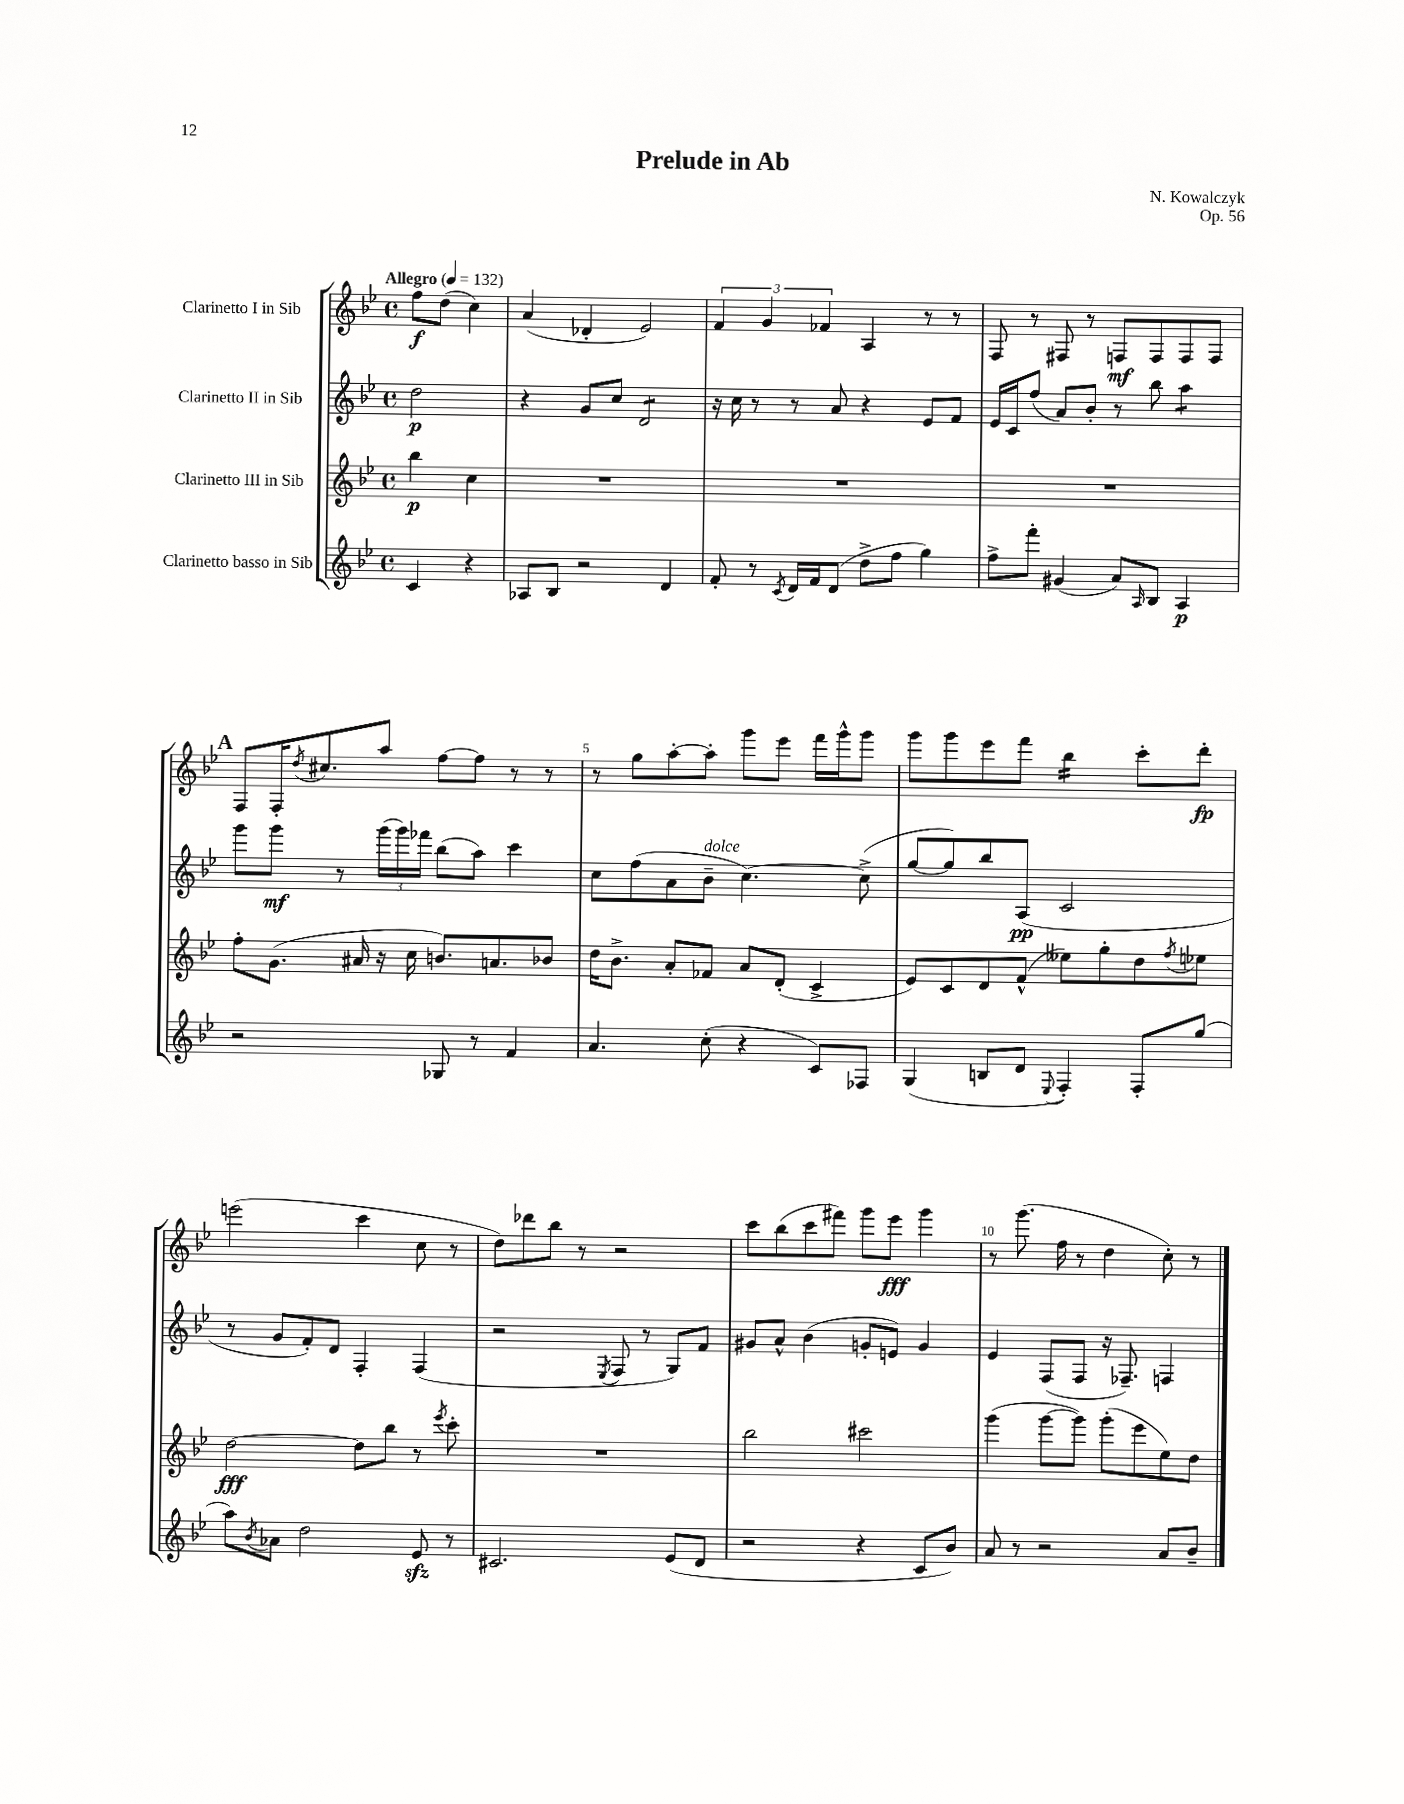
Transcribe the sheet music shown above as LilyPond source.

\header { title = "Prelude in Ab" composer = "N. Kowalczyk" opus = "Op. 56" }
<<
\new StaffGroup <<
\new Staff = "s0" \with { instrumentName = "Clarinetto I in Sib" } {
    \clef treble \key bes \major \defaultTimeSignature \time 4/4 \partial 2 \tempo "Allegro" 4 = 132
    f''8\f d''8( c''4) |
    a'4( des'4-. ees'2) |
    \tuplet 3/2 { f'4 g'4 fes'4 } a4 r8 r8 |
    f8 r8 fis8 r8 f8\mf f8 f8 f8 |
    \mark \markup { \bold "A" } f8 f16-. \acciaccatura { d''8 } cis''8. a''8 f''8~ f''8 r8 r8 |
    r8 g''8 a''8~-. a''8-. g'''8 ees'''8 f'''16 g'''16-^ g'''8 |
    g'''8 g'''8 ees'''8 f'''8 bes''4:16 c'''8-. d'''8-.\fp |
    e'''2( c'''4 c''8 r8 |
    d''8) des'''8 bes''8 r8 r2 |
    c'''8 bes''8( c'''8 fis'''8) g'''8 ees'''8\fff g'''4 |
    r8 g'''8.( f''16 r8 d''4 c''8-.) r8 \bar "|." |
}
\new Staff = "s1" \with { instrumentName = "Clarinetto II in Sib" } {
    \clef treble \key bes \major \defaultTimeSignature \time 4/4 \partial 2
    d''2\p |
    r4 g'8 c''8 d'2:8 |
    r16 c''16 r8 r8 a'8 r4 ees'8 f'8 |
    ees'16 c'16 f''8( a'8) bes'8-. r8 bes''8 a''4:8 |
    \mark \markup { \bold "A" } g'''8 g'''8\mf r8 \tuplet 3/2 { g'''16( g'''16) fes'''16 } bes''8( a''8) c'''4 |
    c''8 f''8( a'8 bes'8--^\markup { \italic "dolce" } c''4.~) c''8->( |
    g''8~ g''8) bes''8 a8\pp( c'2 |
    r8 g'8 f'8-.) d'8 f4-. f4( |
    r2 \acciaccatura { ees8 } f8 r8 g8) f'8 |
    gis'8 a'8-^ bes'4( g'8-. e'8) g'4 |
    ees'4 f8( f8 r16 fes8.--) f4 \bar "|." |
}
\new Staff = "s2" \with { instrumentName = "Clarinetto III in Sib" } {
    \clef treble \key bes \major \defaultTimeSignature \time 4/4 \partial 2
    bes''4\p c''4 |
    R1 |
    R1 |
    R1 |
    \mark \markup { \bold "A" } f''8-. g'8.( ais'16 r16 c''16 b'8.) a'8. bes'8 |
    d''16 bes'8.-> a'8-. fes'8 a'8 d'8-.( c'4-> |
    ees'8) c'8 d'8 f'8-^( eeses''8) g''8-. d''8 \acciaccatura { f''8 } ees''8 |
    d''2~\fff d''8 bes''8 r8 \acciaccatura { ees'''8 } c'''8-. |
    R1 |
    bes''2 cis'''2 |
    g'''4( g'''8~ g'''8) g'''8-.( ees'''8 ees''8) d''8 \bar "|." |
}
\new Staff = "s3" \with { instrumentName = "Clarinetto basso in Sib" } {
    \clef treble \key bes \major \defaultTimeSignature \time 4/4 \partial 2
    c'4 r4 |
    aes8 bes8 r2 d'4 |
    f'8-. r8 \acciaccatura { c'8 } d'16 f'16 d'8( d''8-> f''8 g''4) |
    f''8-> f'''8-. gis'4( a'8) \grace { a16 } bes8 a4\p |
    \mark \markup { \bold "A" } r2 ges8 r8 f'4 |
    a'4. c''8-.( r4 c'8) fes8 |
    g4( b8 d'8 \appoggiatura { ees8 } f4-.) f8-. g''8( |
    a''8) \acciaccatura { bes'8 } aes'8 d''2 ees'8\sfz r8 |
    cis'2. ees'8( d'8 |
    r2 r4 c'8 bes'8) |
    a'8 r8 r2 a'8 bes'8-- \bar "|." |
}
>>
>>
\layout { \context { \Score \override BarNumber.break-visibility = ##(#f #t #t) barNumberVisibility = #(every-nth-bar-number-visible 5) } }
